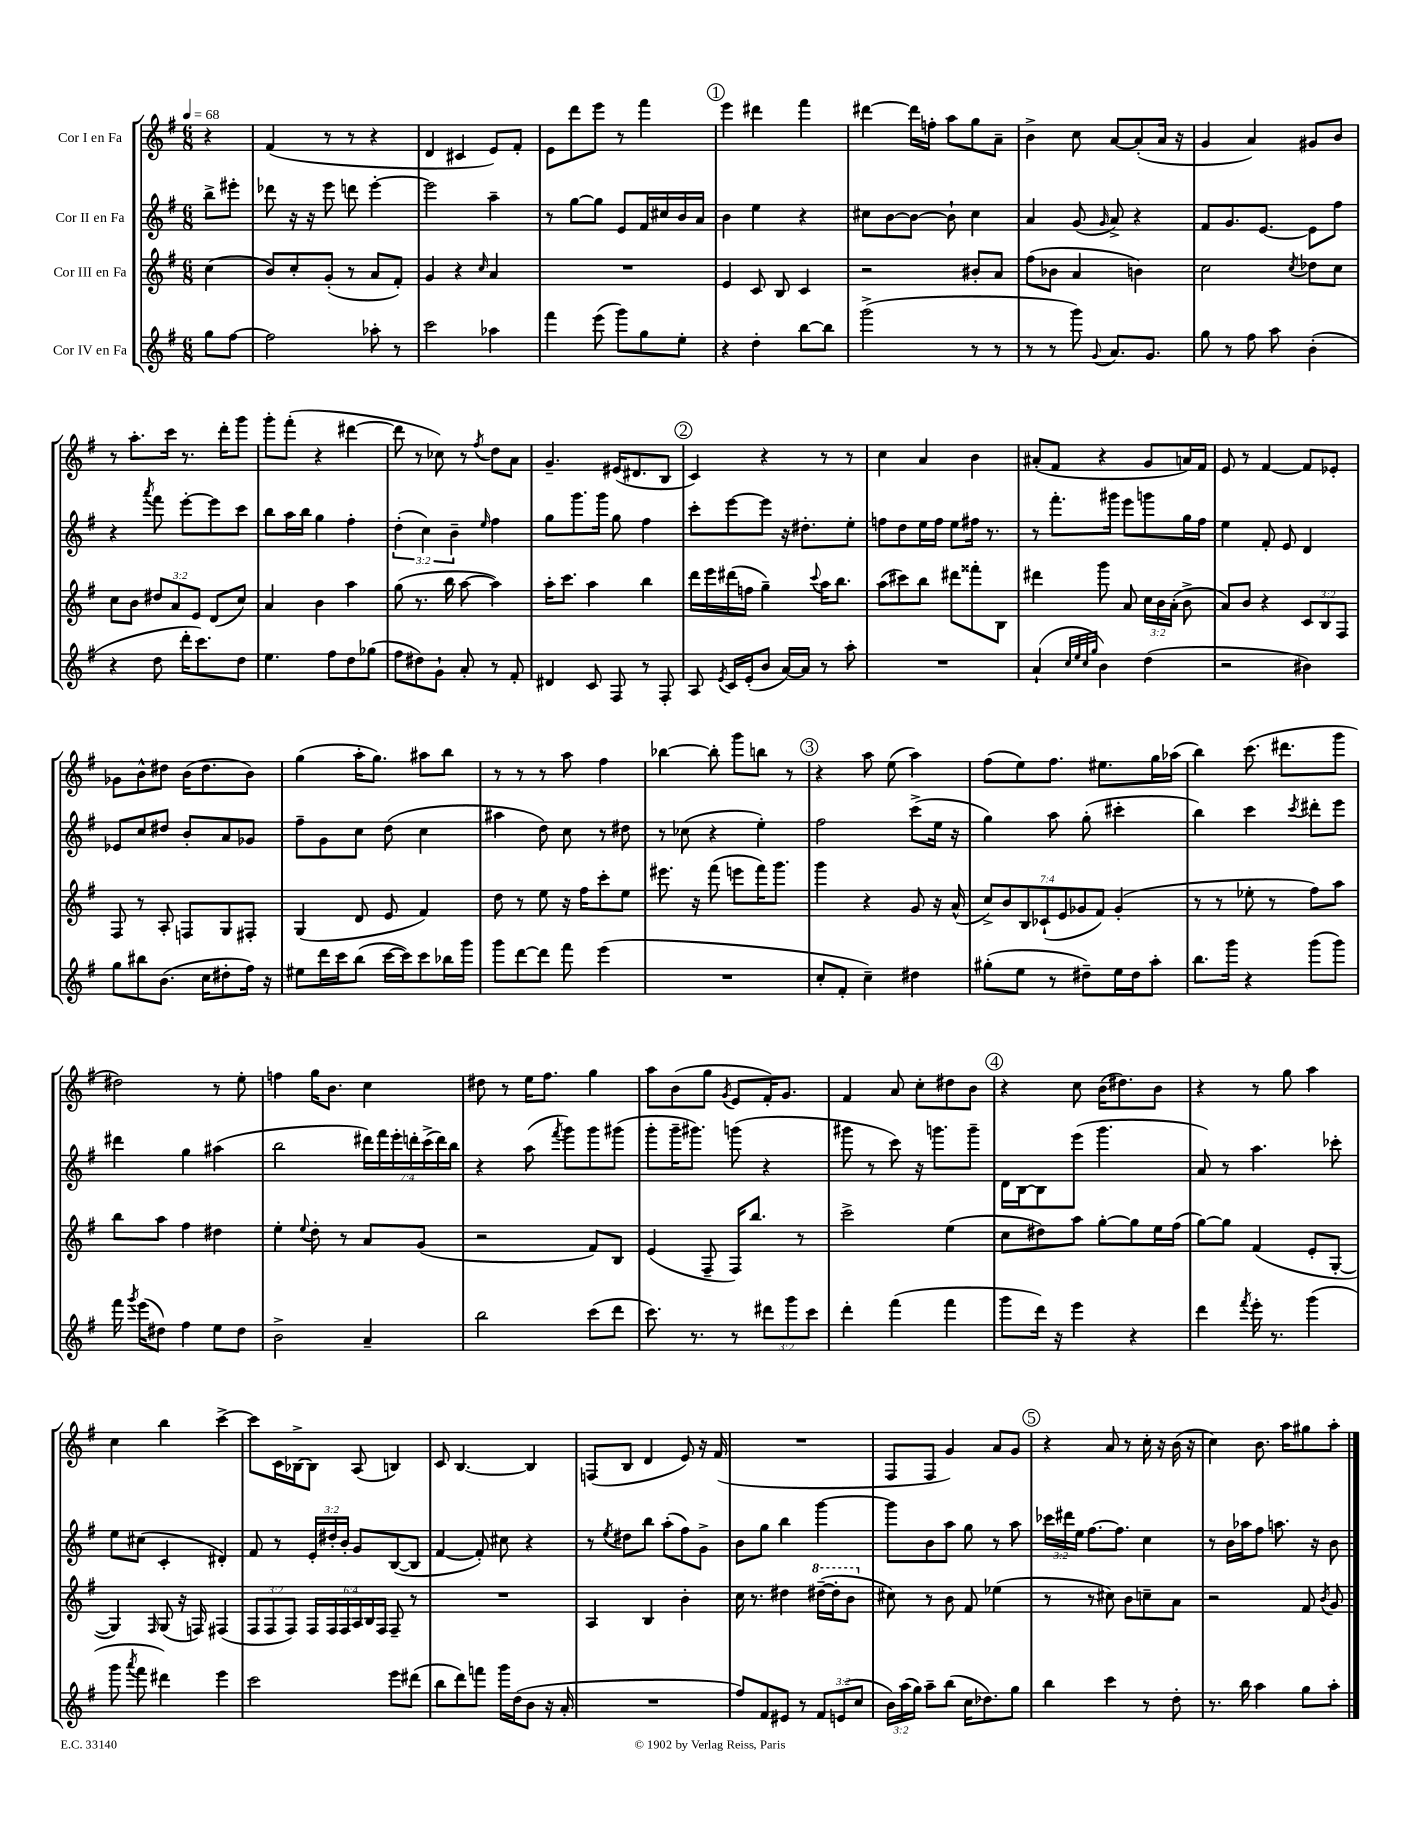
<<
\new StaffGroup <<
\new Staff = "s0" \with { instrumentName = "Cor I en Fa" } {
    \clef treble \key g \major \numericTimeSignature \time 6/8 \partial 4 \tempo 4 = 68
    \autoBeamOff r4 |
    fis'4( r8 r8 r4 |
    d'4 cis'4 e'8[) fis'8]-. |
    e'8[ d'''8 e'''8] r8 fis'''4 |
    \mark \markup { \circle "1" } e'''4 dis'''4 fis'''4 |
    dis'''4~ dis'''16[ f''16]-. a''8[ g''8 a'8]-- |
    b'4-> c''8 a'8[~ a'8-.( a'16] r16 |
    g'4 a'4) gis'8[ b'8] |
    r8 a''8.[-. c'''16] r8. d'''16[-. g'''8] |
    g'''8[-. fis'''8]-.( r4 dis'''4~ |
    dis'''8 r8 ces''8) r8 \acciaccatura { fis''8 } d''8[ a'8] |
    g'4.-- eis'16[( dis'8. b8] |
    \mark \markup { \circle "2" } c'4) r4 r8 r8 |
    c''4 a'4 b'4 |
    ais'8[-.( fis'8] r4 g'8[ a'16) fis'16] |
    e'8 r8 fis'4~ fis'8[ ees'8]-. |
    ges'8[ b'8-^ dis''8] b'16[( dis''8. b'8]) |
    g''4( a''16[-. g''8.]) ais''8[ b''8] |
    r8 r8 r8 a''8 fis''4 |
    bes''4~ bes''8-. g'''8[ b''8] r8 |
    \mark \markup { \circle "3" } r4 a''8 e''8( a''4) |
    fis''8[( e''8) fis''8.] eis''8.[ g''16 aes''16]( |
    b''4) c'''8.( dis'''8.[ g'''8] |
    dis''2) r8 e''8-. |
    f''4 g''16[ b'8.] c''4 |
    dis''8 r8 e''16[ fis''8.] g''4 |
    a''8[ b'8( g''8] \acciaccatura { g'8 } e'8[ fis'16-.) g'8.] |
    fis'4 a'8 c''8[-. dis''8 b'8] |
    \mark \markup { \circle "4" } r4 c''8 b'16[( dis''8.) b'8] |
    r4 r8 g''8 a''4 |
    c''4 b''4 c'''4~-> |
    c'''8[ c'16 bes16~-> bes8] a8( b4) |
    c'8 b4.~ b4 |
    f8[( b8] d'4 e'8) r16 fis'16( |
    R2. |
    fis8[ fis8] g'4) a'8[ g'8] |
    \mark \markup { \circle "5" } r4 a'8 r8 c''16-. r16 b'16( r16 |
    c''4) b'8. a''16[ gis''8 a''8]-. \bar "|." |
}
\new Staff = "s1" \with { instrumentName = "Cor II en Fa" } {
    \clef treble \key g \major \numericTimeSignature \time 6/8 \override Staff.TupletNumber.text = #tuplet-number::calc-fraction-text \partial 4
    \autoBeamOff b''8[-> eis'''8]-. |
    des'''8 r16 r16 e'''8 d'''8 e'''4~-. |
    e'''2 a''4-- |
    r8 g''8[~ g''8] e'8[ fis'16 cis''16 b'16 a'16] |
    \mark \markup { \circle "1" } b'4 e''4 r4 |
    cis''8[ b'8~ b'8]~ b'8-! cis''4 |
    a'4 g'8( \grace { g'16 } a'8->) r4 |
    fis'8[ g'8. e'8.]~ e'8[ fis''8] |
    r4 \acciaccatura { a'''8 } fis'''8 e'''8[~-. e'''8 c'''8] |
    b''8[ a''16 b''16] g''4 fis''4-. |
    \tuplet 3/2 { d''4-.( c''4) b'4-- } \grace { e''16 } fis''4 |
    g''8[ g'''8. g'''16] g''8 fis''4 |
    \mark \markup { \circle "2" } c'''8[-. e'''8~ e'''8] r16 dis''8.[-. e''8]-. |
    f''8[ d''8 e''16 f''16] e''8[ fis''16] r8. |
    r8 fis'''8.[-. gis'''16] e'''8[ g'''8 g''16 fis''16] |
    e''4 fis'8-. e'8 d'4 |
    ees'8[ c''8 dis''8] b'8[-. a'8 ges'8] |
    fis''8[-- g'8 c''8] d''8( c''4 |
    ais''4 d''8) c''8 r8 dis''8 |
    r8 ces''8( r4 e''4-.) |
    \mark \markup { \circle "3" } fis''2 c'''8[->( e''16] r16 |
    g''4) a''8 g''8-.( cis'''4-. |
    b''4) c'''4 \acciaccatura { c'''8 } dis'''8[-. e'''8] |
    dis'''4 g''4 ais''4( |
    b''2 \tuplet 7/4 { dis'''16[) fis'''16 e'''16-. d'''16-. c'''16->( d'''16) b''16] } |
    r4 a''8( \acciaccatura { fis'''8 } g'''8[) g'''8 gis'''8]( |
    g'''8[-. g'''16-- gis'''8.]) g'''8( r4 |
    gis'''8 r8 c'''8) r16 g'''8.[ g'''8]-- |
    \mark \markup { \circle "4" } d'16[ b16~ b8 e'''8]( g'''4. |
    a'8) r8 a''4. ces'''8-. |
    e''8[ cis''8]( c'4-. dis'4-.) |
    fis'8 r8 \tuplet 3/2 { e'16[-. dis''16-. b'16]-. } g'8[ b8~( b8] |
    fis'4~ fis'8-.) cis''8 r4 |
    r8 \acciaccatura { e''8 } dis''8[ b''8] a''8[-.( fis''8) g'8]-> |
    b'8[ g''8] b''4 g'''4~ |
    g'''8[ b'8 a''8] g''8 r8 a''8 |
    \mark \markup { \circle "5" } \tuplet 3/2 { ces'''16[ dis'''16 e''16] } fis''8.[~ fis''8.] c''4 |
    r8 b'16[ aes''16 fis''8] a''8. r16 b'8 \bar "|." |
}
\new Staff = "s2" \with { instrumentName = "Cor III en Fa" } {
    \clef treble \key g \major \numericTimeSignature \time 6/8 \override Staff.TupletNumber.text = #tuplet-number::calc-fraction-text \partial 4
    \autoBeamOff c''4( |
    b'8[) c''8-. g'8]-.( r8 a'8[ fis'8]-.) |
    g'4 r4 \grace { c''16 } a'4 |
    R2. |
    \mark \markup { \circle "1" } e'4 c'8 b8 c'4 |
    r2 bis'8[-. a'8] |
    fis''8[( bes'8] a'4 b'4) |
    c''2 \acciaccatura { c''8 } des''8[ c''8] |
    c''8[ b'8] \tuplet 3/2 { dis''8[ a'8 e'8] } d'8[( c''8]) |
    a'4 b'4 a''4 |
    g''8( r8. b''16 a''8~ a''4) |
    a''16[-. c'''8.] a''4 b''4 |
    \mark \markup { \circle "2" } d'''16[ e'''16 dis'''16( f''16] g''4--) \appoggiatura { c'''8 } a''16[ b''8.] |
    a''8[( cis'''8) b''8] dis'''8[ fisis'''8-. b8] |
    dis'''4 g'''8 a'8 \tuplet 3/2 { c''16[ b'16 a'16]-.( } b'8-> |
    a'8[) b'8] r4 \tuplet 3/2 { c'8[ b8 fis8] } |
    fis8 r8 a8-. f8[ g8 fis8]-. |
    g4( d'8 e'8 fis'4) |
    d''8 r8 e''8 r16 fis''16[ c'''8-. e''8] |
    eis'''8. r16 fis'''8( e'''8[ fis'''16) g'''8.] |
    \mark \markup { \circle "3" } g'''4 r4 g'8 r16 a'16-^( |
    \tuplet 7/4 { c''8[->) b'8 b8 ces'8-!( e'8 ges'8 fis'8]) } ges'4-.( |
    r8 r8 ees''8-. r8 fis''8[) a''8] |
    b''8[ a''8] fis''4 dis''4 |
    e''4-. \appoggiatura { e''8 } d''8-. r8 a'8[ g'8]( |
    r2 fis'8[) b8] |
    e'4( fis8-- fis16[) b''8.] r8 |
    c'''2-> e''4( |
    \mark \markup { \circle "4" } c''8[ dis''8) a''8] g''8[~-. g''8 e''16 fis''16]( |
    g''8[~) g''8] fis'4( e'8[-. g8]~-. |
    g4) \grace { fis16 } g8( r16 f16) fis4( |
    \tuplet 3/2 { fis8[ fis8 fis8]) } \tuplet 6/4 { fis16[ fis16 fis16 a16 b16 fis16] } fis8-- r8 |
    R2. |
    a4 b4 b'4-. |
    c''16 r8. dis''4 \ottava #1 dis'''16[~--( dis'''16-. b''8] \ottava #0 |
    cis''8) r8 b'8 fis'8 ees''4( |
    \mark \markup { \circle "5" } r8 r8 cis''8) b'8[ c''8-- a'8] |
    r2 fis'8 \acciaccatura { b'8 } g'8 \bar "|." |
}
\new Staff = "s3" \with { instrumentName = "Cor IV en Fa" } {
    \clef treble \key g \major \numericTimeSignature \time 6/8 \override Staff.TupletNumber.text = #tuplet-number::calc-fraction-text \partial 4
    \autoBeamOff g''8[ fis''8]~ |
    fis''2 aes''8-. r8 |
    c'''2 aes''4 |
    fis'''4 e'''8( g'''8[) g''8 e''8]-. |
    \mark \markup { \circle "1" } r4 d''4-. b''8[~ b''8] |
    g'''2->( r8 r8 |
    r8 r8 g'''8) \appoggiatura { g'8 } a'8.[ g'8.] |
    g''8 r8 fis''8 a''8 b'4-.( |
    r4 d''8 d'''16[-. c'''8.) d''8] |
    e''4. fis''8[ d''8 ges''8]( |
    fis''8[ dis''8) g'8]-! a'8-. r8 fis'8-. |
    dis'4 c'8 fis8 r8 fis8-. |
    \mark \markup { \circle "2" } a8 \acciaccatura { e'8 } c'16[ e'16-.( b'8] a'16[~) a'16] r8 a''8-. |
    R2. |
    a'4-!( \grace { c''32[ e''32 c''32 g''32] } b'4) d''4( |
    r2 bis'4) |
    g''8[ bis''8 b'8.]( c''16[ dis''8-. fis''16]) r16 |
    eis''8[ d'''16 c'''16 b''8]( c'''16[~ c'''16) c'''8 bes''16 g'''16] |
    g'''8[ d'''8~ d'''8] fis'''8 e'''4( |
    R2. |
    \mark \markup { \circle "3" } c''8[-. fis'8]-. c''4--) dis''4 |
    gis''8[-.( e''8] r8 dis''8[--) e''16 dis''16 a''8]-. |
    b''8.[ g'''16] r4 g'''8[( g'''8]) |
    fis'''16 \acciaccatura { g'''8 } e'''16[( dis''8]) fis''4 e''8[ dis''8] |
    b'2-> a'4-- |
    b''2 c'''8[( d'''8] |
    c'''8.) r8. r8 \tuplet 3/2 { dis'''8[ g'''8 c'''8] } |
    d'''4-. fis'''4( fis'''4 |
    \mark \markup { \circle "4" } g'''8[ d'''16]) r16 e'''4 r4 |
    d'''4 \acciaccatura { fis'''8 } e'''16-. r8. g'''4( |
    g'''8 \acciaccatura { a'''8 } fis'''8 dis'''4) e'''4 |
    c'''2 e'''8[ dis'''8]( |
    b''8[ d'''8) f'''8] g'''16[ d''16( b'8] r16 a'16-. |
    R2. |
    fis''8[) fis'8 eis'8] r8 \tuplet 3/2 { fis'8[ e'8( c''8] } |
    \tuplet 3/2 { b'16[) a''16( g''16]) } a''8[-- b''8]( c''16[ des''8.) g''8] |
    \mark \markup { \circle "5" } b''4 c'''4 r8 d''8-. |
    r8. b''16 a''4 g''8[ a''8]-. \bar "|." |
}
>>
>>
\layout { \context { \Score \remove "Bar_number_engraver" } }
